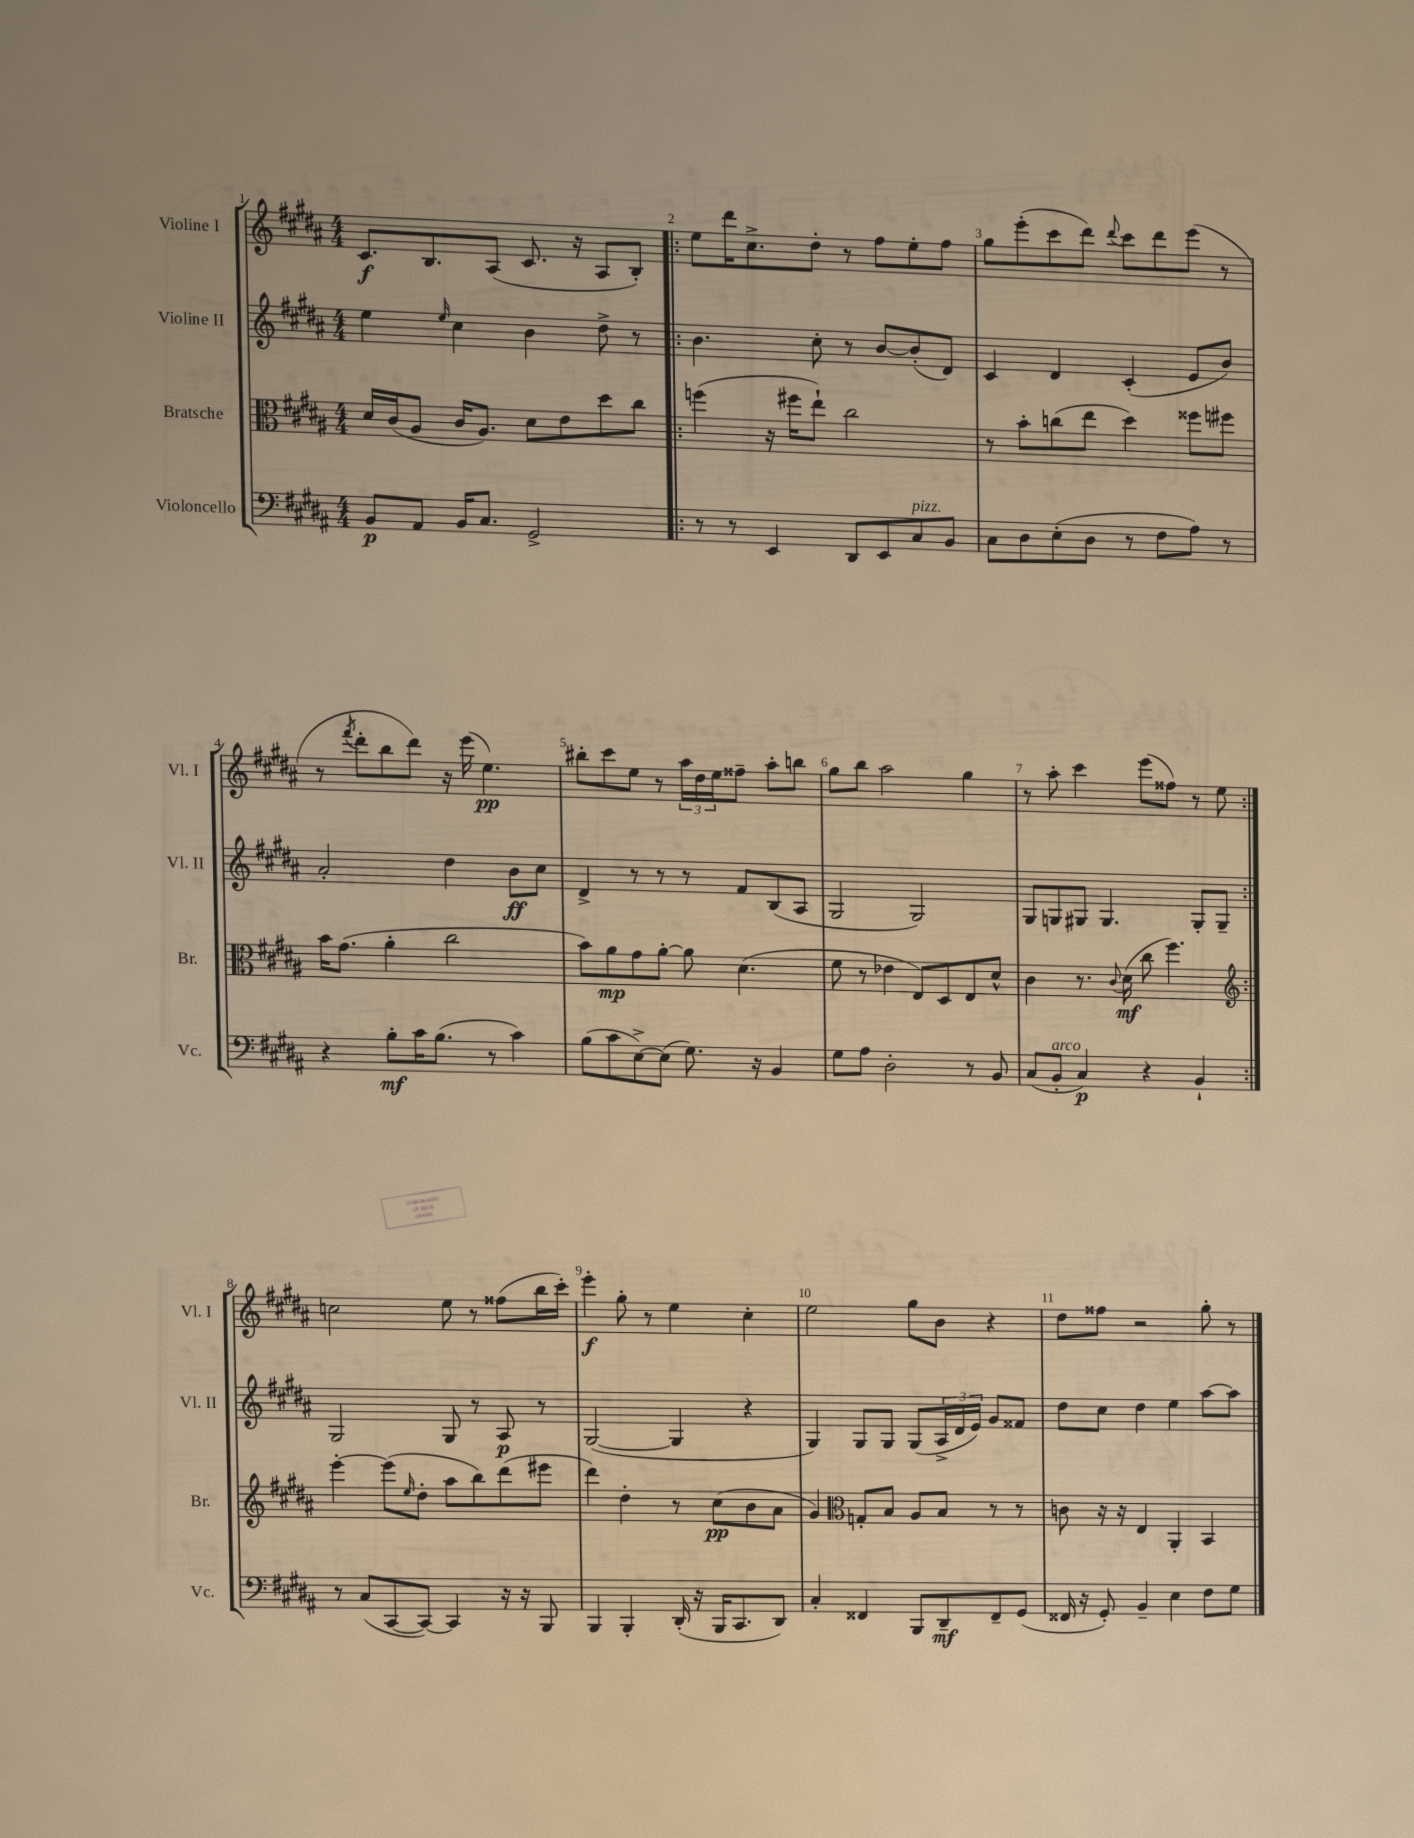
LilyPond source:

<<
\new StaffGroup <<
\new Staff = "s0" \with { instrumentName = "Violine I" shortInstrumentName = "Vl. I" } {
    \clef treble \key b \major \numericTimeSignature \time 4/4
    cis'8.\f b8. ais8( cis'8. r16 ais8 b8-.) |
    \repeat volta 2 { e''8 dis'''16 cis''8.-> dis''8-. r8 fis''8 e''8-. fis''8 |
    gis''8 e'''8-.( cis'''8 dis'''8) \appoggiatura { dis'''8 } cis'''8 dis'''8 e'''8( r8 |
    r8 \acciaccatura { fis'''8 } dis'''8-. b''8 dis'''8) r16 e'''16( e''4.\pp) |
    bis''8-. cis'''8 e''8 r8 \tuplet 3/2 { ais''16 dis''16 e''16 } fisis''8-- ais''8-. b''8 |
    gis''8 b''8 ais''2 gis''4 |
    r8 ais''8-. cis'''4 e'''8( fisis''8) r8 e''8 | }
    c''2 e''8 r8 fisis''8( b''16 cis'''16-.) |
    e'''4-.\f gis''8-. r8 e''4 cis''4-. |
    e''2 gis''8 b'8 r4 |
    dis''8 fisis''8 r2 gis''8-. r8 \bar "|." |
}
\new Staff = "s1" \with { instrumentName = "Violine II" shortInstrumentName = "Vl. II" } {
    \clef treble \key b \major \numericTimeSignature \time 4/4
    e''4 \grace { e''16 } cis''4 b'4 dis''8-> r8 |
    \repeat volta 2 { b'4. cis''8-. r8 b'8~ b'8-.( dis'8) |
    cis'4 dis'4 cis'4-.( e'8 b'8) |
    ais'2-. dis''4 b'8\ff cis''8 |
    dis'4-> r8 r8 r8 fis'8 b8( ais8 |
    gis2 gis2) |
    gis8 g8 gis8 gis4. gis8-. gis8-- | }
    gis2 gis8 r8 ais8\p r8 |
    gis2~( gis4 r4 |
    gis4) gis8 gis8 gis8( \tuplet 3/2 { ais16-> dis'16 e'16) } gis'8 fisis'8 |
    dis''8 cis''8 dis''4 e''4 ais''8~ ais''8 \bar "|." |
}
\new Staff = "s2" \with { instrumentName = "Bratsche" shortInstrumentName = "Br." } {
    \clef alto \key b \major \numericTimeSignature \time 4/4
    dis'16 cis'16( ais8 cis'16 ais8.) dis'8 e'8 dis''8 cis''8 |
    \repeat volta 2 { f''4( r16 fis''16 e''8-!) cis''2 |
    r8 b'8-. c''8( e''8 dis''4) fisis''8 fis''8 |
    b'16 gis'8.( ais'4-. cis''2 |
    b'8) ais'8\mp gis'8 ais'8~-. ais'8 dis'4.( |
    fis'8 r8 ees'4 e8) dis8 e8 dis'8-^ |
    cis'4 r8. \appoggiatura { cis'8 } dis'16\mf( cis''8 fis''4.) | }
    \clef treble e'''4~-. e'''8( \grace { e''16 } dis''8-. ais''8 b''8) dis'''8( eis'''8 |
    dis'''4) dis''4-. r8 cis''8\pp( b'8 ais'8 |
    gis'4) \clef alto g8-. b8 ais8 b8 r8 r8 |
    c'8 r16 r16 e4 ais,4-. b,4 \bar "|." |
}
\new Staff = "s3" \with { instrumentName = "Violoncello" shortInstrumentName = "Vc." } {
    \clef bass \key b \major \numericTimeSignature \time 4/4
    b,8\p ais,8 b,16 cis8. gis,2-> |
    \repeat volta 2 { r8 r8 e,4 dis,8 e,8 cis8^\markup { \italic "pizz." } b,8 |
    cis8 dis8 e8-.( dis8 r8 fis8 ais8) r8 |
    r4 b8-.\mf cis'16 b8.( r8 cis'4) |
    b8( cis'8 e8~->) e8( gis8.) r16 b,4 |
    gis8 ais8 dis2-. r8 b,8 |
    cis8( b,8-.^\markup { \italic "arco" } cis4\p) r4 b,4-! | }
    r8 cis8( cis,8~ cis,8~) cis,4 r16 r16 b,,8 |
    b,,4 b,,4-. dis,16-.( r16 b,,16 cis,8. dis,8) |
    cis4-. fisis,4 b,,8 dis,8--\mf fisis,8-- gis,8( |
    fisis,16 r16 gis,8-.) b,4-- e4 fis8 gis8 \bar "|." |
}
>>
>>
\layout { \context { \Score \override BarNumber.break-visibility = ##(#f #t #t) barNumberVisibility = #all-bar-numbers-visible } }
